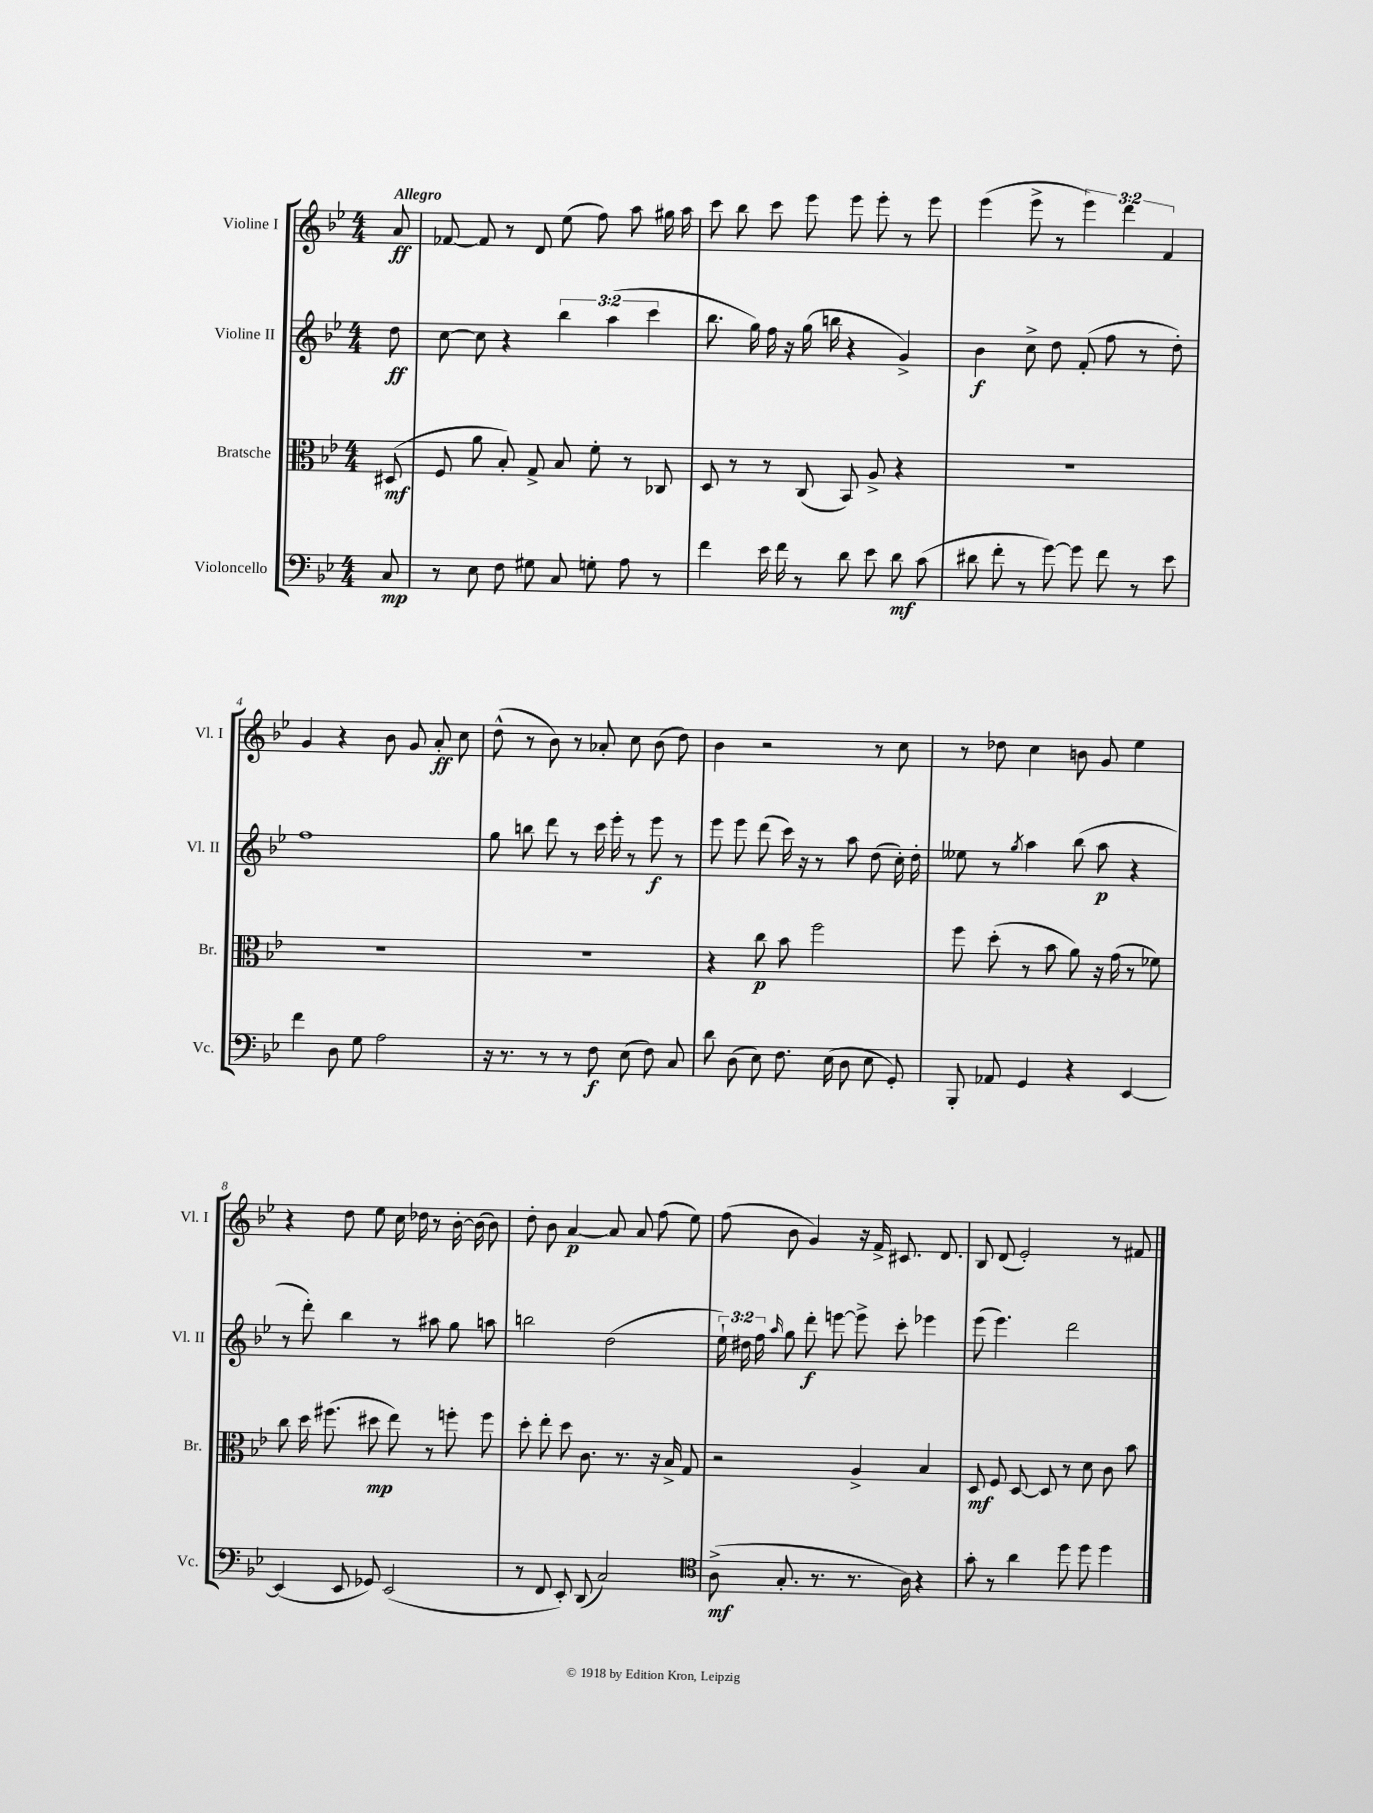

**kern	**kern	**kern	**kern
*staff4	*staff3	*staff2	*staff1
*clefF4	*clefC3	*clefG2	*clefG2
*k[b-e-]	*k[b-e-]	*k[b-e-]	*k[b-e-]
*M4/4	*M4/4	*M4/4	*M4/4
8C	(8D#	8dd	8a
=	=	=	=
8r	8F	[8cc	[8f-
8E-	8a	8cc]	8f-]
8F	8B-')	4r	8r
8G#	8G^	.	8d
8C	8B-	6bb-	(8ee-
8G'	8f'	.	8ff)
.	.	(6aa	.
8A	8r	.	8aa
.	.	6ccc	.
8r	8C-	.	16gg#
.	.	.	16aa
=	=	=	=
4f	8D	8.bb-	8ccc
.	8r	.	8bb-
.	.	16gg)	.
16e-	8r	16ff	8ccc
16f	.	16r	.
8r	(8C	(16gg	8eee-
.	.	16bb	.
8d	8BB-)	4r	8eee-
8e-	8A^	.	8eee-'
8d	4r	4g^)	8r
(8c	.	.	8eee-
=	=	=	=
8d#	1r	4b-	(4eee-
8f'	.	.	.
8r	.	8cc^	8eee-^
[8g)	.	8dd	8r
8g]	.	(8f'	6eee-)
8f	.	8ff	.
.	.	.	6ddd
8r	.	8r	.
.	.	.	6f
8e-	.	8dd')	.
=	=	=	=
4f	1r	1ff	4g
8D	.	.	4r
8G	.	.	.
2A	.	.	8b-
.	.	.	8g
.	.	.	8a'
.	.	.	8cc
=	=	=	=
16r	1r	8gg	(8dd^^
8.r	.	.	.
.	.	8bb	8r
8r	.	8ddd	8b-)
8r	.	8r	8r
8F	.	16ccc	8a-'
.	.	16eee-'	.
(8E-	.	8r	8cc
8F)	.	8eee-	(8b-
8C	.	8r	8dd)
=	=	=	=
8d	4r	8eee-	4b-
(8D	.	8eee-	.
8E-)	8cc	(8ddd	2r
8.F	8b-	16ccc)	.
.	.	16r	.
.	2ff	8r	.
(16E-	.	.	.
8D	.	8aa	.
8E-	.	(8dd	8r
8GG')	.	16cc')	8cc
.	.	16dd'	.
=	=	=	=
8BBB-'	8ff	8ee--	8r
8AA-	(8dd'	8r	8dd-
.	.	8qgg	.
4GG	8r	4aa	4cc
.	8b-	.	.
4r	8a)	(8bb-	8b
.	16r	8aa	8g
.	(16g	.	.
[4EE-	8r	4r	4ee-
.	8f-)	.	.
=	=	=	=
(4EE-]	8cc	8r	4r
.	16dd	8ddd')	.
.	(8.ff#	.	.
8EE-	.	4bb-	8dd
8GG-)	8dd#	.	8ee-
(2EE-	8ee-)	8r	16cc
.	.	.	16dd-
.	8r	8aa#	8r
.	8ff'	8gg	[16b-'
.	.	.	(16b-]
.	8ff	8aa	8b-)
=	=	=	=
8r	8dd'	2bb	8dd'
8FF	8ee-'	.	8b-
8EE-')	8dd	.	[4a
(8DD	8.c	.	.
2C)	.	(2dd	8a]
.	8.r	.	.
.	.	.	8a
.	16r	.	(8ff
.	16B-^	.	.
.	8G	.	8ee-)
=	=	=	=
*clefC4	*	*	*
(8A^	2r	24ee-`)	(8ff
.	.	24dd#	.
.	.	24ff	.
.	.	16qqaa	.
8.G'	.	8gg	8b-
.	.	8ddd'	4g)
8.r	.	.	.
.	.	[8eee	.
8.r	4A^	8eee^]	16r
.	.	.	16f^
.	.	8ccc'	8.c#
16A)	.	.	.
4r	4B-	4eee-	.
.	.	.	8.d
=	=	=	=
8g'	8D	(8eee-	8B-
8r	8F	4.eee-)	(8d
4a	[8D	.	2e-')
.	8D]	.	.
8dd	8r	2ddd	.
8dd	8d	.	.
4dd	8c	.	8r
.	8b-	.	8f#
==	==	==	==
*-	*-	*-	*-
